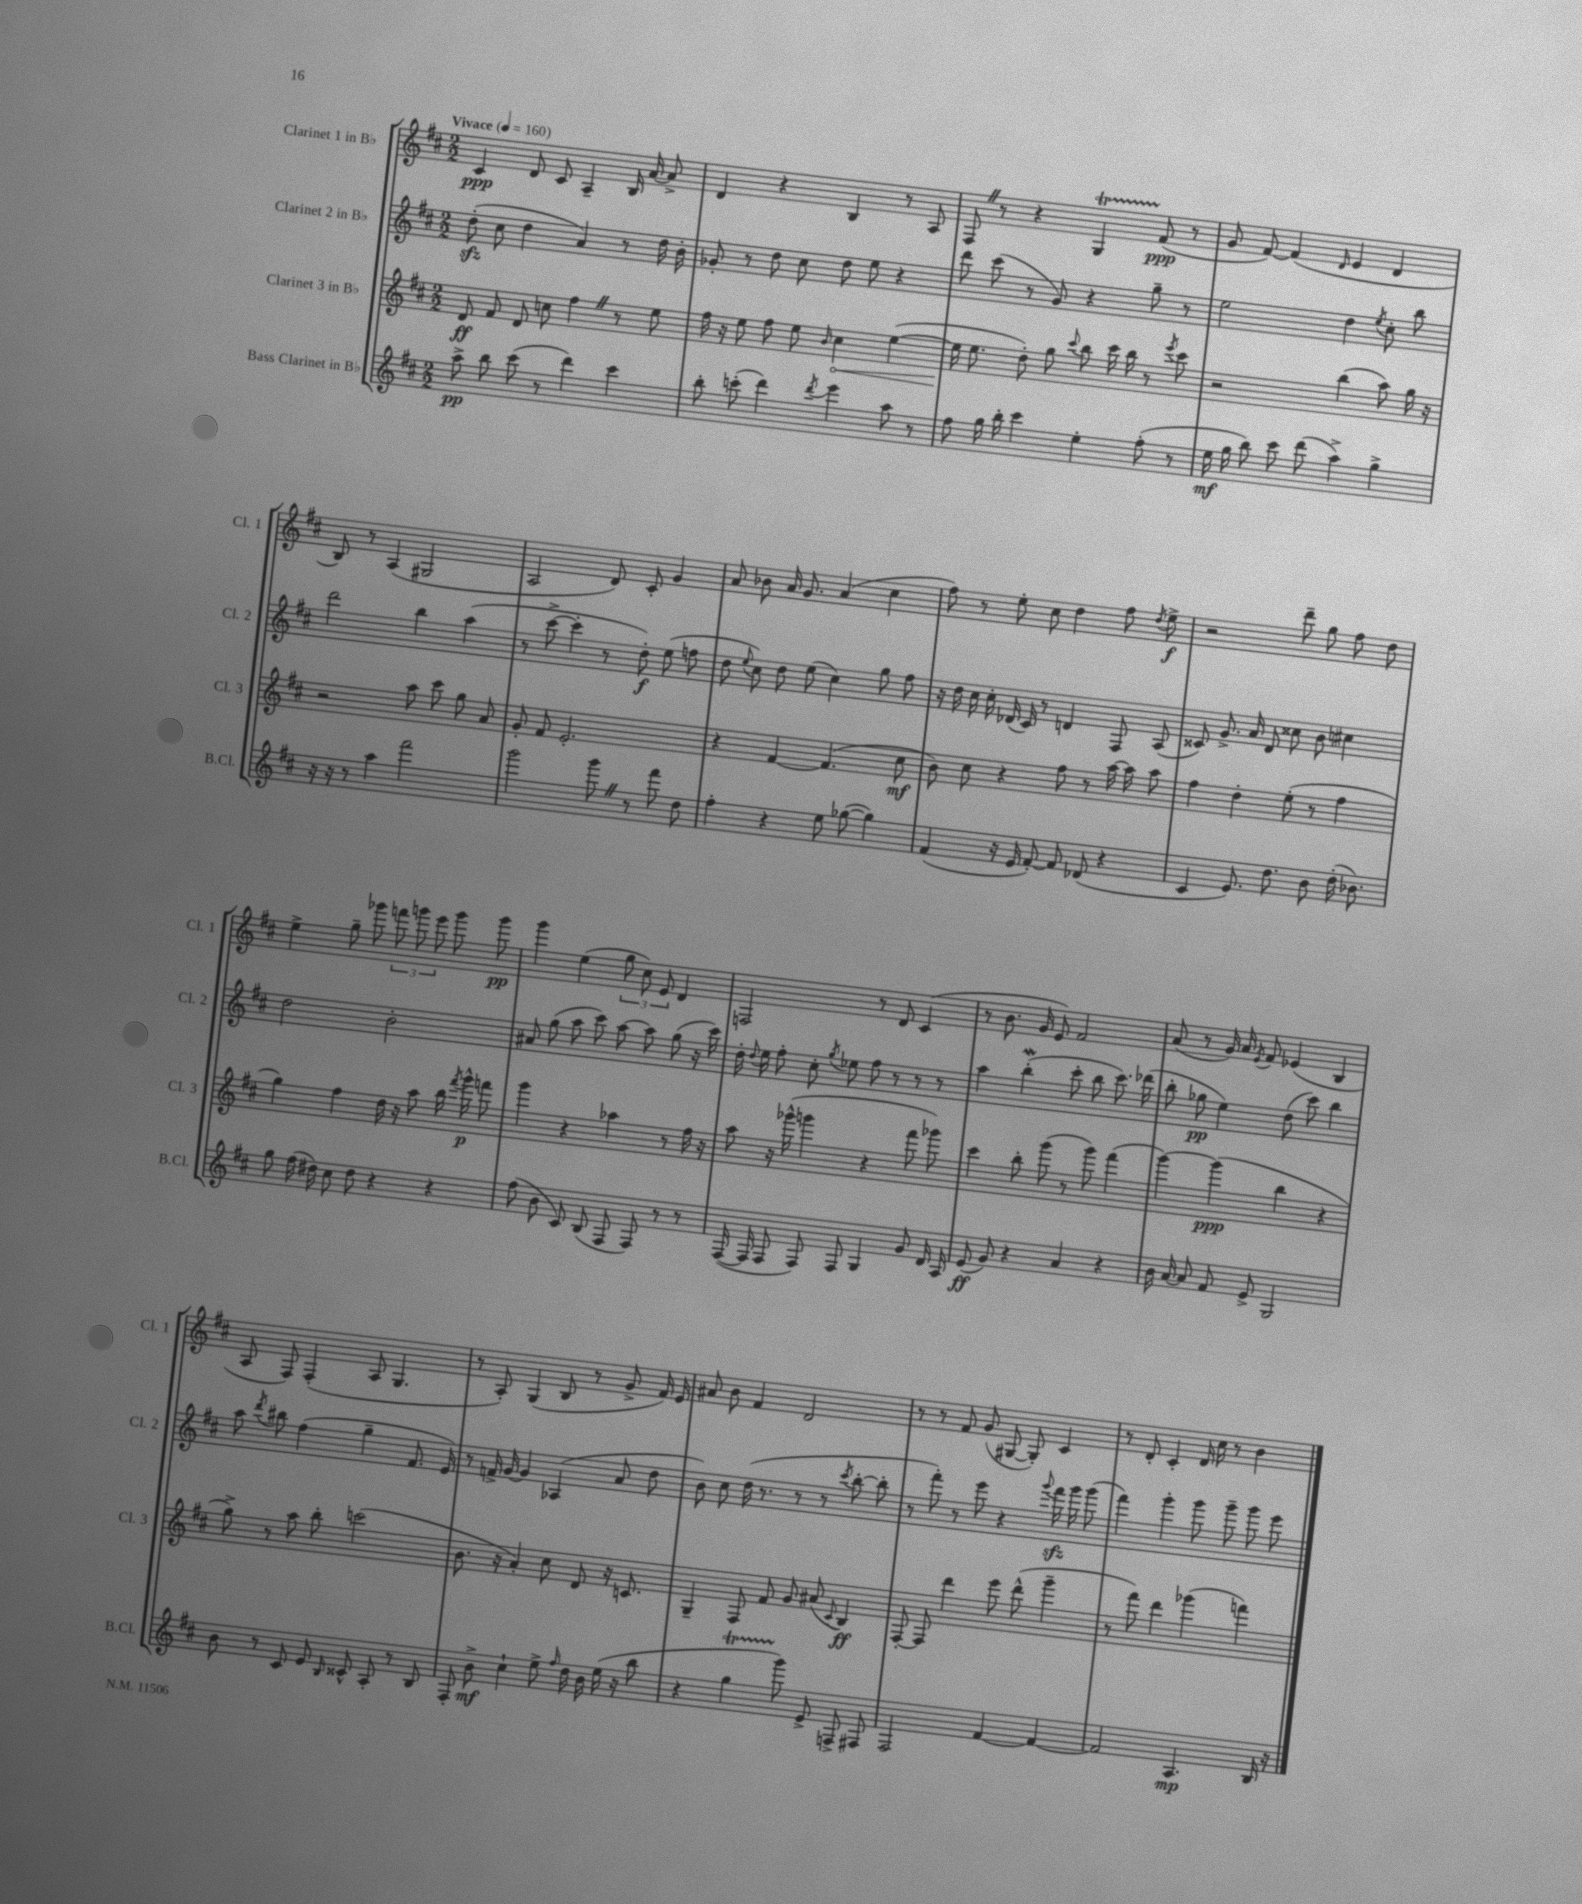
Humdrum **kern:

**kern	**kern	**kern	**kern
*staff4	*staff3	*staff2	*staff1
*clefG2	*clefG2	*clefG2	*clefG2
*k[f#c#]	*k[f#c#]	*k[f#c#]	*k[f#c#]
*M2/2	*M2/2	*M2/2	*M2/2
*MM160	*MM160	*MM160	*MM160
8aa^	8d	(8dd'	4c#
8bb	8f#	8cc#	.
(8ccc#	8d	4dd	8d
8r	8cc	.	8c#
4ddd)	4ff#	4a)	4A~
4ccc#	8r	8r	16B
.	.	.	[16a
.	8ee	16dd	8a^]
.	.	16b'	.
=	=	=	=
8bb'	16ff#	8g-'	4d
.	16r	.	.
(8ccc'	8ee	8r	.
4ddd)	8ff#	8dd	4r
.	8ee	8cc#	.
8qddd	16qqb	.	.
4eee	4cc#	8dd	4B
.	.	8ee	.
8aa	([4ee	4r	8r
8r	.	.	8A
=	=	=	=
8ff#	16ee]	8ddd	8F#
.	8.ee	.	.
16gg	.	(8ccc#	8r
16bb'	.	.	.
4ccc#	8dd')	8r	4r
.	8gg	8g)	.
.	8qqccc#	.	.
4ee'	8bb	4r	4G
.	16ccc#	.	.
.	16bb	.	.
(8ff#'	8r	8gg~	(8f#
.	8qeee	.	.
8r	8ccc#	8r	8r
=	=	=	=
16ee	2r	2ee	8g
16gg	.	.	.
8bb)	.	.	[8f#)
8ccc#	.	.	(4f#]
(8ddd	.	.	.
.	.	.	16qqd
4aa^)	(4bb	4dd	4e
.	.	8qee	.
4gg^	8aa)	8cc#'	4d
.	16gg	8bb	.
.	16r	.	.
=	=	=	=
16r	2r	2ddd	8B)
16r	.	.	.
8r	.	.	8r
4aa	.	.	(4A
2fff#	8aa	4bb	2G#
.	8ccc#	.	.
.	8gg	(4aa	.
.	8a	.	.
=	=	=	=
2ggg	8g'	8r	2A
.	8f#	[8ccc#^	.
.	2.e'	4ccc#']	.
8ggg	.	8r	8d)
8r	.	8dd')	8c#'
8fff#	.	(8ee	4g
8dd	.	8ff	.
=	=	=	=
4ff#'	4r	8dd	8a
.	.	8qqee	.
.	.	8cc#)	8b-
4r	[4f#	8dd	16a
.	.	.	8.g
.	.	(8ee	.
8ee	(4.f#]	4cc#)	(4a
([8gg-	.	.	.
4gg-])	.	8gg	4cc#
.	8cc#	8ff#	.
=	=	=	=
(4f#	8b)	16r	8ff#)
.	.	16dd	.
.	8cc#	16cc#	8r
.	.	16cc#'	.
16r	4r	(16d-	8ee'
16e	.	16c#)	.
[8f#')	.	8r	8cc#
8f#]	8ff#	4d	4dd
(8d-	8r	.	.
4r	[16aa	8F#	8ff#
.	16aa]	.	.
.	.	.	8qdd
.	8aa	(8A	8ee^
=	=	=	=
4c#	4ff#	8c##)	2r
.	.	8.g^	.
8.e)	4dd'	.	.
.	.	16a	.
.	.	8d	.
8.dd	.	.	.
.	(8ee'	8cc##	8ddd~
8b	8r	8b	8gg
(16dd'	4ff#	4cc#	8ff#
8.b-)	.	.	.
.	.	.	8dd
=	=	=	=
8gg	4gg)	2dd	4ee^
(16ff#	.	.	.
16dd#)	.	.	.
8cc#	4ff#	.	8gg~
8dd#	.	.	8ggg-
4r	16dd	2b'	12fff
.	16r	.	.
.	.	.	12ggg
.	8aa	.	.
.	.	.	12eee
4r	16bb	.	8ggg
.	8qfff#	.	.
.	16ggg^^	.	.
.	8fff	.	8ggg
=	=	=	=
(8ff#	4ggg	8a#	4ggg
8b	.	(8gg	.
8c#)	4r	8aa	(4ee
(8B	.	8ccc#)	.
8F#	4aa-	[8aa	12gg
.	.	.	12cc#)
8F#)	.	8aa]	.
.	.	.	12e
8r	8r	(8gg	4d
8r	16ff#	16r	.
.	16r	16ccc#)	.
=	=	=	=
([16F#	8aa	16dd'	2F
.	.	8qqdd	.
16F#]	.	16ee	.
8F#	16r	8ff#'	.
.	(16ggg-^^	.	.
8F#)	4ggg	8cc#'	.
.	.	8qgg	.
8F#	.	8ee-	.
4G	4r	8ff#	8r
.	.	8r	8d
8g	8fff#	8r	(4c#
16d	8ggg-)	8r	.
16A	.	.	.
=	=	=	=
(8e	4ccc#	4aa	8r
8g)	.	.	8.b
4r	8bb'	(4bb'	.
.	.	.	16g
.	(8ggg	.	8e)
4a	8r	8ccc#'	2f#
.	8ggg)	8bb	.
4r	(4fff#	8.ccc#)	.
.	.	(16ddd-	.
=	=	=	=
16b	[4ggg)	8bb'	(8a
[16a	.	.	.
8a]	.	8gg-	8r
8f#	(4ggg]	4ee)	16g)
.	.	.	16a
.	.	.	8qe
8e^	.	.	8f#
2G	4bb	(8dd	(4e-
.	.	8ccc#)	.
.	4r	4bb	4B
=	=	=	=
8b	8gg^)	8aa	8A
.	.	8qddd	.
8r	8r	8bb#	8F#)
8c#	8aa	(4ff#	(4F#'
8e	8bb'	.	.
16qqB	.	.	.
8c##^^	(2ccc	4gg~	8A
8A'	.	.	4.G
8r	.	8.f#	.
8B	.	.	.
.	.	16e)	.
=	=	=	=
8F#'	8.b	8r	8r
8b^	.	16f^	8A')
.	16r	[16g	.
4cc#`	4a')	4g]	(4G
8ee^	8cc#	(4A-	8B
16qqff#	.	.	.
16dd	8d	.	8r
16b	.	.	.
(16ee	16r	8a	8g^
16r	8.c	.	.
8bb	.	8dd	16f#)
.	.	.	16e
=	=	=	=
4r	4G~	8b)	8a#
.	.	8cc#	8b
4gg	8F#	(16dd	4f#
.	.	8.r	.
.	8f#	.	.
8ggg)	8g	8r	2d
8e^	(8a#	8r	.
.	8qqc#	8qccc#	.
8F^	4B)	[8bb'	.
8F#	.	8bb']	.
=	=	=	=
2F#	[8F#'	8r	8r
.	8F#]	8fff#')	8r
.	4ddd	8r	8f#
.	.	8eee	(8g
[4f#	8eee	4r	[8G#
.	(8ddd^^	.	8G#'])
.	.	8qqggg	.
4f#_	4ggg~	16fff#	4c#
.	.	16ggg	.
.	.	(8ggg	.
=	=	=	=
2f#]	8r	4fff#)	8r
.	8fff#)	.	8d'
.	4ddd	4ggg'	4c#'
4.A	(4ggg-	8ggg	16d
.	.	.	16cc#
.	.	8ggg~	8r
.	4fff)	8ggg	4b
16B	.	8eee	.
16r	.	.	.
==	==	==	==
*-	*-	*-	*-
